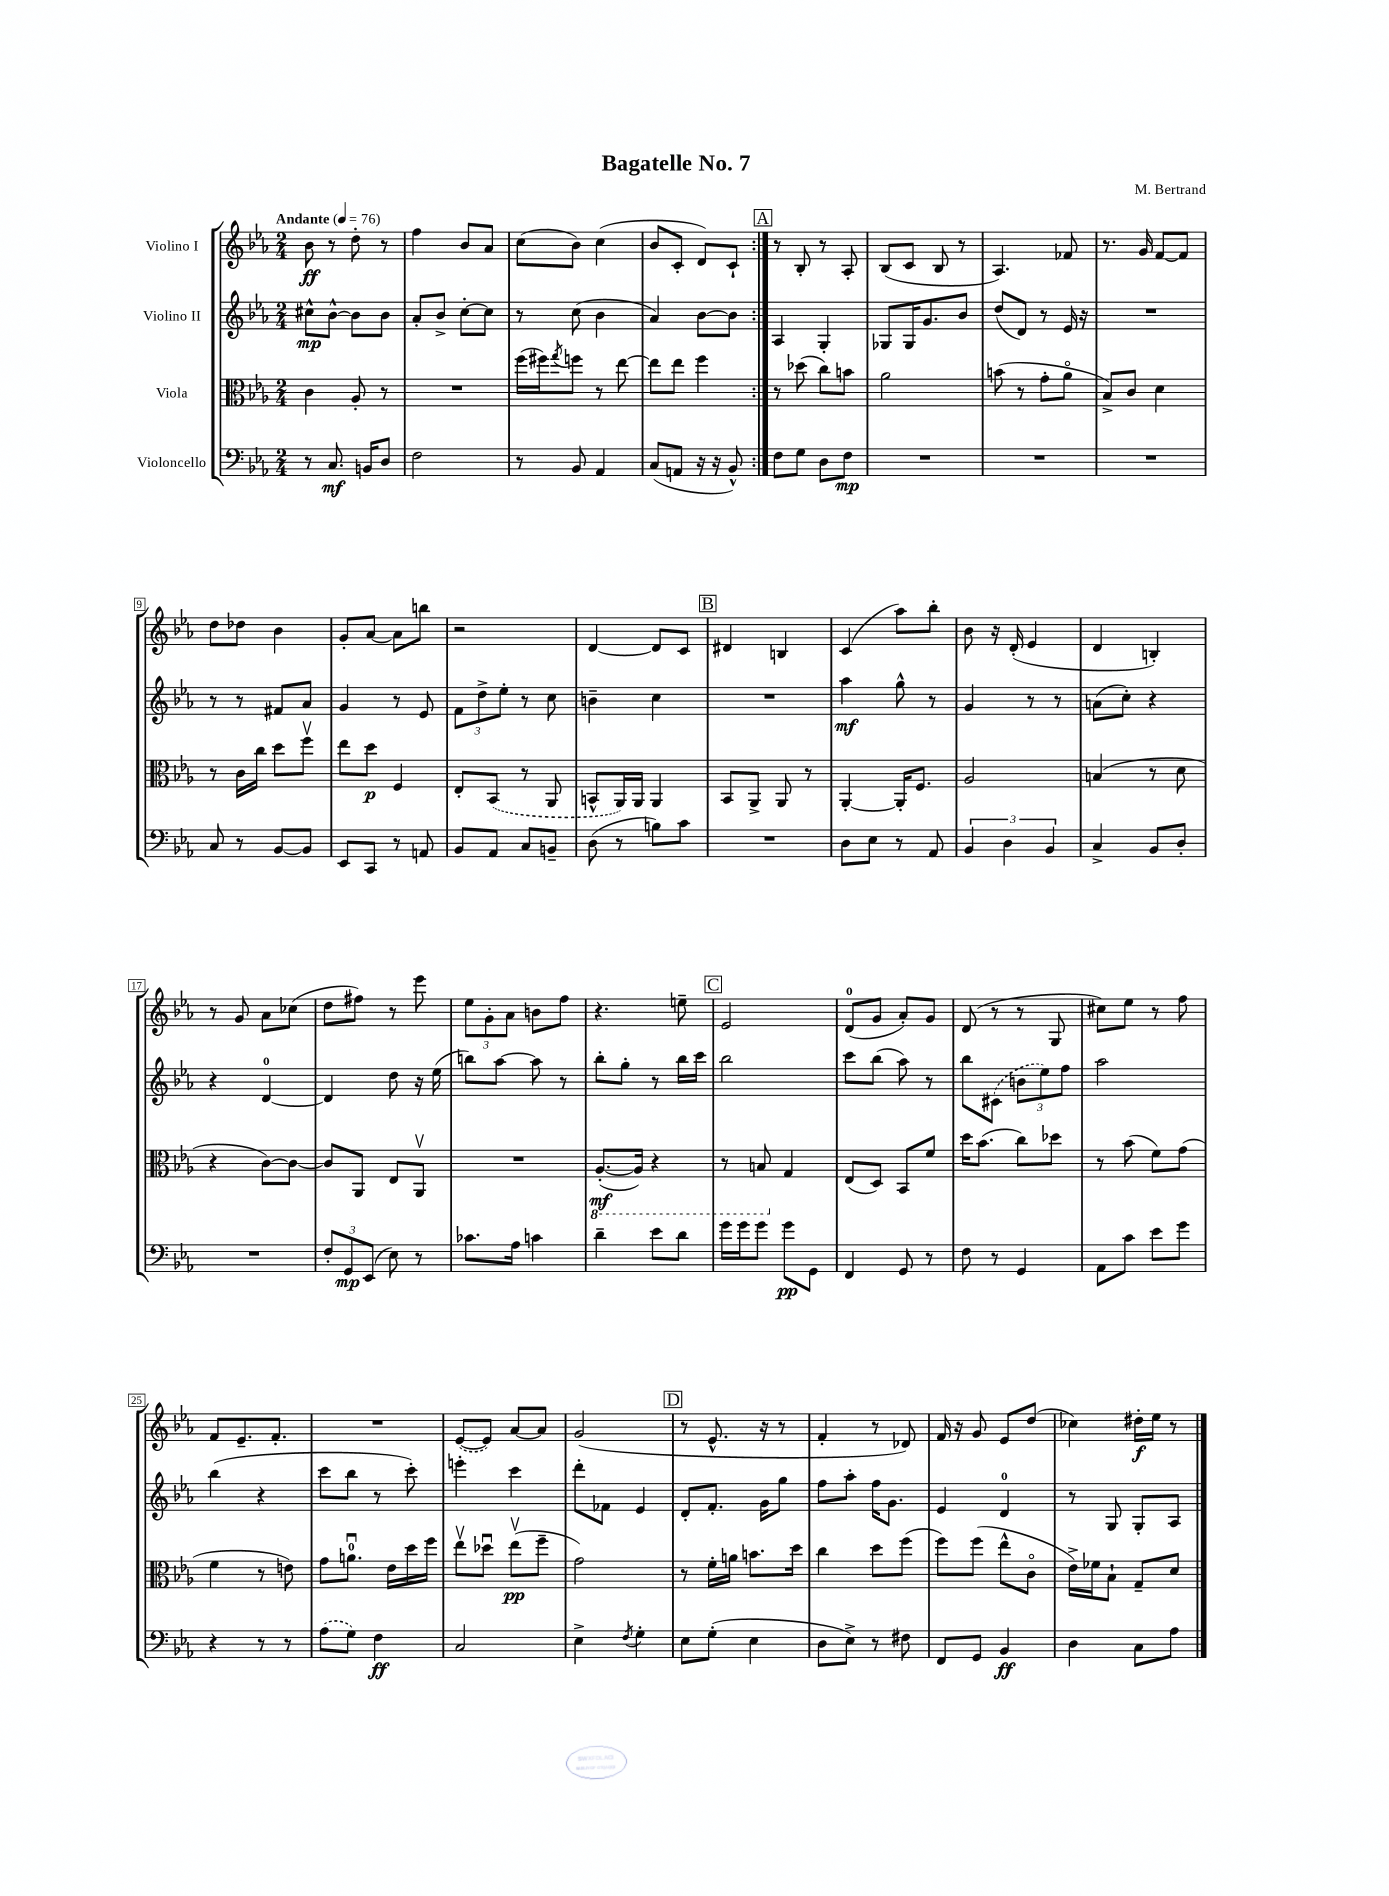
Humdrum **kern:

**kern	**dynam	**kern	**dynam	**kern	**dynam	**kern	**dynam
*part4	*part4	*part3	*part3	*part2	*part2	*part1	*part1
*staff4	*staff4	*staff3	*staff3	*staff2	*staff2	*staff1	*staff1
*I"Violoncello	*	*I"Viola	*	*I"Violino II	*	*I"Violino I	*
*clefF4	*	*clefC3	*	*clefG2	*	*clefG2	*
*k[b-e-a-]	*	*k[b-e-a-]	*	*k[b-e-a-]	*	*k[b-e-a-]	*
*M2/4	*	*M2/4	*	*M2/4	*	*M2/4	*
*MM76	*	*MM76	*	*MM76	*	*MM76	*
=1	=1	=1	=1	=1	=1	=1	=1
!	!	!	!	!	!	!LO:TX:a:B:t=Andante	!
8r	.	4c\	.	8cc#X^^\L	mp	8b-\	ff
8.C/	mf	.	.	[8b-^^\J	.	8r	.
.	.	8A-'/	.	8b-\L]	.	8dd'\	.
16BBn/KL	.	.	.	.	.	.	.
8D/J	.	8r	.	8b-\J	.	8r	.
=2	=2	=2	=2	=2	=2	=2	=2
2F\	.	2r	.	8a-'/L	.	4ff\	.
.	.	.	.	8b-^/J	.	.	.
.	.	.	.	[8cc'\L	.	8b-/L	.
.	.	.	.	8cc\J]	.	8a-/J	.
=3	=3	=3	=3	=3	=3	=3	=3
8r	.	(16ff\LL	.	8r	.	(8cc\L	.
.	.	16ff#X\J)	.	.	.	.	.
.	.	8qgg/	.	.	.	.	.
8BB-/	.	8ffn\J	.	(8cc\	.	8b-\J)	.
4AA-/	.	8r	.	4b-\	.	(4cc\	.
.	.	[8ee-\	.	.	.	.	.
=4	=4	=4	=4	=4	=4	=4	=4
(8C/L	.	8ee-\L]	.	4a-/)	.	8b-/L	.
8AAn/J	.	8ee-\J	.	.	.	8c'/J	.
16r	.	4ff\	.	[8b-\L	.	8d/L)	.
16r	.	.	.	.	.	.	.
8BB-^^/)	.	.	.	8b-\J]	.	8c`/J	.
!!LO:REH:place=s1:t=A
=5:|!	=5:|!	=5:|!	=5:|!	=5:|!	=5:|!	=5:|!	=5:|!
8F\L	.	8r	.	4A-/	.	8r	.
8G\J	.	(8dd-X\	.	.	.	8B-'/	.
8D\L	.	8cc\L)	.	4G'/	.	8r	.
8F\J	mp	8bn\J	.	.	.	8A-'/	.
=6	=6	=6	=6	=6	=6	=6	=6
2r	.	2a-\	.	8G-X/L	.	(8B-/L	.
.	.	.	.	16G-/K	.	8c/J	.
.	.	.	.	8.g/	.	.	.
.	.	.	.	.	.	8B-/	.
.	.	.	.	8b-/J	.	8r	.
=7	=7	=7	=7	=7	=7	=7	=7
2r	.	(8bn\	.	(8dd/L	.	4.A-/)	.
.	.	8r	.	8d/J)	.	.	.
.	.	8g'\L	.	8r	.	.	.
.	.	8a-\J	.	16e-/	.	8f-X/	.
.	.	.	.	16r	.	.	.
=8	=8	=8	=8	=8	=8	=8	=8
2r	.	8B-^/L)	.	2r	.	8.r	.
.	.	8c/J	.	.	.	.	.
.	.	.	.	.	.	16g/	.
.	.	4d\	.	.	.	[8f/L	.
.	.	.	.	.	.	8f/J]	.
!!LO:LB:g=z
=9	=9	=9	=9	=9	=9	=9	=9
8C/	.	8r	.	8r	.	8dd\L	.
8r	.	16c\LL	.	8r	.	8dd-X\J	.
.	.	16cc\JJ	.	.	.	.	.
[8BB-/L	.	8dd\L	.	8f#X/L	.	4b-\	.
8BB-/J]	.	8ffv\J	.	8a-/J	.	.	.
=10	=10	=10	=10	=10	=10	=10	=10
8EE-/L	.	8ee-\L	.	4g/	.	8g'/L	.
8CC/J	.	8dd\J	p	.	.	[8a-/J	.
8r	.	4F/	.	8r	.	8a-\L]	.
8AAn/	.	.	.	8e-/	.	8bbn\J	.
=11	=11	=11	=11	=11	=11	=11	=11
8BB-/L	.	8E-'/L	.	12f\L	.	2r	.
.	.	.	.	12dd^\	.	.	.
8AA-/J	.	(8BB-/J	.	.	.	.	.
.	.	.	.	12ee-'\J	.	.	.
8C/L	.	8r	.	8r	.	.	.
8BBn~/J	.	8AA-/	.	8cc\	.	.	.
=12	=12	=12	=12	=12	=12	=12	=12
(8D\	.	8BBn^^/L	.	4bn~\	.	[4d/	.
8r	.	16AA-/L)	.	.	.	.	.
.	.	16AA-/JJ	.	.	.	.	.
8Bn\L)	.	4AA-/	.	4cc\	.	8d/L]	.
8c\J	.	.	.	.	.	8c/J	.
!!LO:REH:place=s1:t=B
=13	=13	=13	=13	=13	=13	=13	=13
2r	.	8BB-/L	.	2r	.	4d#X/	.
.	.	8AA-^/J	.	.	.	.	.
.	.	8AA-/	.	.	.	4Bn/	.
.	.	8r	.	.	.	.	.
=14	=14	=14	=14	=14	=14	=14	=14
8D\L	.	[4AA-'/	.	4aa-\	mf	(4c/	.
8E-\J	.	.	.	.	.	.	.
8r	.	16AA-'/KL]	.	8gg^^\	.	8aa-\L)	.
.	.	8.F/J	.	.	.	.	.
8AA-/	.	.	.	8r	.	8bb-'\J	.
=15	=15	=15	=15	=15	=15	=15	=15
6BB-/	.	2A-/	.	4g/	.	8b-\	.
.	.	.	.	.	.	16r	.
6D\	.	.	.	.	.	.	.
.	.	.	.	.	.	(16d'/	.
.	.	.	.	8r	.	4e-/	.
6BB-/	.	.	.	.	.	.	.
.	.	.	.	8r	.	.	.
=16	=16	=16	=16	=16	=16	=16	=16
4C^/	.	(4Bn/	.	(8an\L	.	4d/	.
.	.	.	.	8cc'\J)	.	.	.
8BB-/L	.	8r	.	4r	.	4Bn'/)	.
8D'/J	.	8d\	.	.	.	.	.
!!LO:LB:g=z
=17	=17	=17	=17	=17	=17	=17	=17
2r	.	4r	.	4r	.	8r	.
.	.	.	.	.	.	8g/	.
.	.	[8c\L)	.	[4d/	.	8a-\L	.
.	.	8c\J_	.	.	.	(8cc-X\J	.
=18	=18	=18	=18	=18	=18	=18	=18
12F'/L	.	8c/L]	.	4d/]	.	8dd\L	.
12GG/	mp	.	.	.	.	.	.
.	.	8AA-/J	.	.	.	8ff#X\J)	.
(12EE-/J	.	.	.	.	.	.	.
8E-\)	.	8E-/L	.	8dd\	.	8r	.
8r	.	8AA-v/J	.	16r	.	8eee-\	.
.	.	.	.	(16ee-\	.	.	.
=19	=19	=19	=19	=19	=19	=19	=19
8.c-X\L	.	2r	.	8bbn\L)	.	12ee-\L	.
.	.	.	.	.	.	12g'\	.
.	.	.	.	[8aa-\J	.	.	.
.	.	.	.	.	.	12a-\J	.
16A-\Jk	.	.	.	.	.	.	.
4cn\	.	.	.	8aa-\]	.	8bn\L	.
.	.	.	.	8r	.	8ff\J	.
=20	=20	=20	=20	=20	=20	=20	=20
*	*	*8ba	*	*	*	*	*
4d~\	.	([8.AA-'/L	mf	8bb-'\L	.	4.r	.
.	.	.	.	8gg'\J	.	.	.
.	.	16AA-/Jk])	.	.	.	.	.
8e-\L	.	4r	.	8r	.	.	.
8d\J	.	.	.	16bb-\LL	.	8een~\	.
.	.	.	.	16ccc\JJ	.	.	.
!!LO:REH:place=s1:t=C
=21	=21	=21	=21	=21	=21	=21	=21
16g\LL	.	8r	.	2bb-\	.	2e-/	.
16g\J	.	.	.	.	.	.	.
8g\J	.	8BBn/	.	.	.	.	.
*	*	*X8ba	*	*	*	*	*
8g\L	pp	4G/	.	.	.	.	.
8GG\J	.	.	.	.	.	.	.
=22	=22	=22	=22	=22	=22	=22	=22
4FF/	.	(8E-/L	.	8ccc\L	.	(8d/L	.
.	.	8D/J)	.	(8bb-\J	.	8g/J	.
8GG/	.	8BB-/L	.	8aa-\)	.	8a-'/L)	.
8r	.	8f/J	.	8r	.	8g/J	.
=23	=23	=23	=23	=23	=23	=23	=23
8F\	.	16dd\KL	.	8bb-\L	.	(8d/	.
.	.	(8.b-\J	.	.	.	.	.
8r	.	.	.	(8c#X\J	.	8r	.
4GG/	.	8cc\L)	.	12bn\L	.	8r	.
.	.	.	.	12ee-\)	.	.	.
.	.	8dd-X\J	.	.	.	8G/	.
.	.	.	.	12ff\J	.	.	.
=24	=24	=24	=24	=24	=24	=24	=24
8AA-\L	.	8r	.	2aa-\	.	8cc#X\L)	.
8c\J	.	(8b-\	.	.	.	8ee-\J	.
8e-\L	.	8f\L)	.	.	.	8r	.
8g\J	.	(8g\J	.	.	.	8ff\	.
!!LO:LB:g=z
=25	=25	=25	=25	=25	=25	=25	=25
4r	.	4f\	.	(4bb-\	.	8f/L	.
.	.	.	.	.	.	8.e-~/	.
8r	.	8r	.	4r	.	.	.
.	.	.	.	.	.	8.f'/J	.
8r	.	8en\)	.	.	.	.	.
=26	=26	=26	=26	=26	=26	=26	=26
(8A-\L	.	8g\L	.	8ccc\L	.	2r	.
8G\J)	.	8.anu\J	.	8bb-\J	.	.	.
4F\	ff	.	.	8r	.	.	.
.	.	16e-\LL	.	.	.	.	.
.	.	16dd\	.	8ccc'\)	.	.	.
.	.	16ff\JJ	.	.	.	.	.
=27	=27	=27	=27	=27	=27	=27	=27
2C/	.	8ee-v\L	.	4eeen'\	.	([8e-/L	.
.	.	8dd-Xu\J	.	.	.	8e-/J])	.
.	.	(8ee-v\L	pp	4ccc\	.	[8a-/L	.
.	.	8ff~\J	.	.	.	8a-/J]	.
=28	=28	=28	=28	=28	=28	=28	=28
4E-^\	.	2g\)	.	8ddd'\L	.	(2g/	.
.	.	.	.	8f-X\J	.	.	.
8qF/	.	.	.	.	.	.	.
4G'\	.	.	.	4e-/	.	.	.
!!LO:REH:place=s1:t=D
=29	=29	=29	=29	=29	=29	=29	=29
8E-\L	.	8r	.	8d'/L	.	8r	.
(8G'\J	.	16f'\LL	.	8.f'/J	.	8.e-^^/	.
.	.	16an\JJ	.	.	.	.	.
4E-\	.	8.bn\L	.	.	.	.	.
.	.	.	.	16g\KL	.	16r	.
.	.	.	.	8gg\J	.	8r	.
.	.	16dd\Jk	.	.	.	.	.
=30	=30	=30	=30	=30	=30	=30	=30
8D\L	.	4cc\	.	8ff\L	.	4f'/	.
8E-^\J)	.	.	.	8aa-'\J	.	.	.
8r	.	8dd\L	.	16ff\KL	.	8r	.
.	.	.	.	8.g\J	.	.	.
8F#X\	.	(8ff\J	.	.	.	8d-X/)	.
=31	=31	=31	=31	=31	=31	=31	=31
8FF/L	.	8ff\L)	.	4e-/	.	16f/	.
.	.	.	.	.	.	16r	.
8GG/J	.	(8ff\J	.	.	.	8g/	.
4BB-/	ff	8ee-^^\L	.	4d/	.	8e-/L	.
.	.	8c\J	.	.	.	(8dd/J	.
=32	=32	=32	=32	=32	=32	=32	=32
4D\	.	16e-^\LL)	.	8r	.	4cc-X\)	.
.	.	16f-X\J	.	.	.	.	.
.	.	8B-`\J	.	8G/	.	.	.
8C\L	.	8G~/L	.	8G'/L	.	16dd#X'\LL	f
.	.	.	.	.	.	16ee-\JJ	.
8A-\J	.	8d/J	.	8A-/J	.	8r	.
==	==	==	==	==	==	==	==
*-	*-	*-	*-	*-	*-	*-	*-
